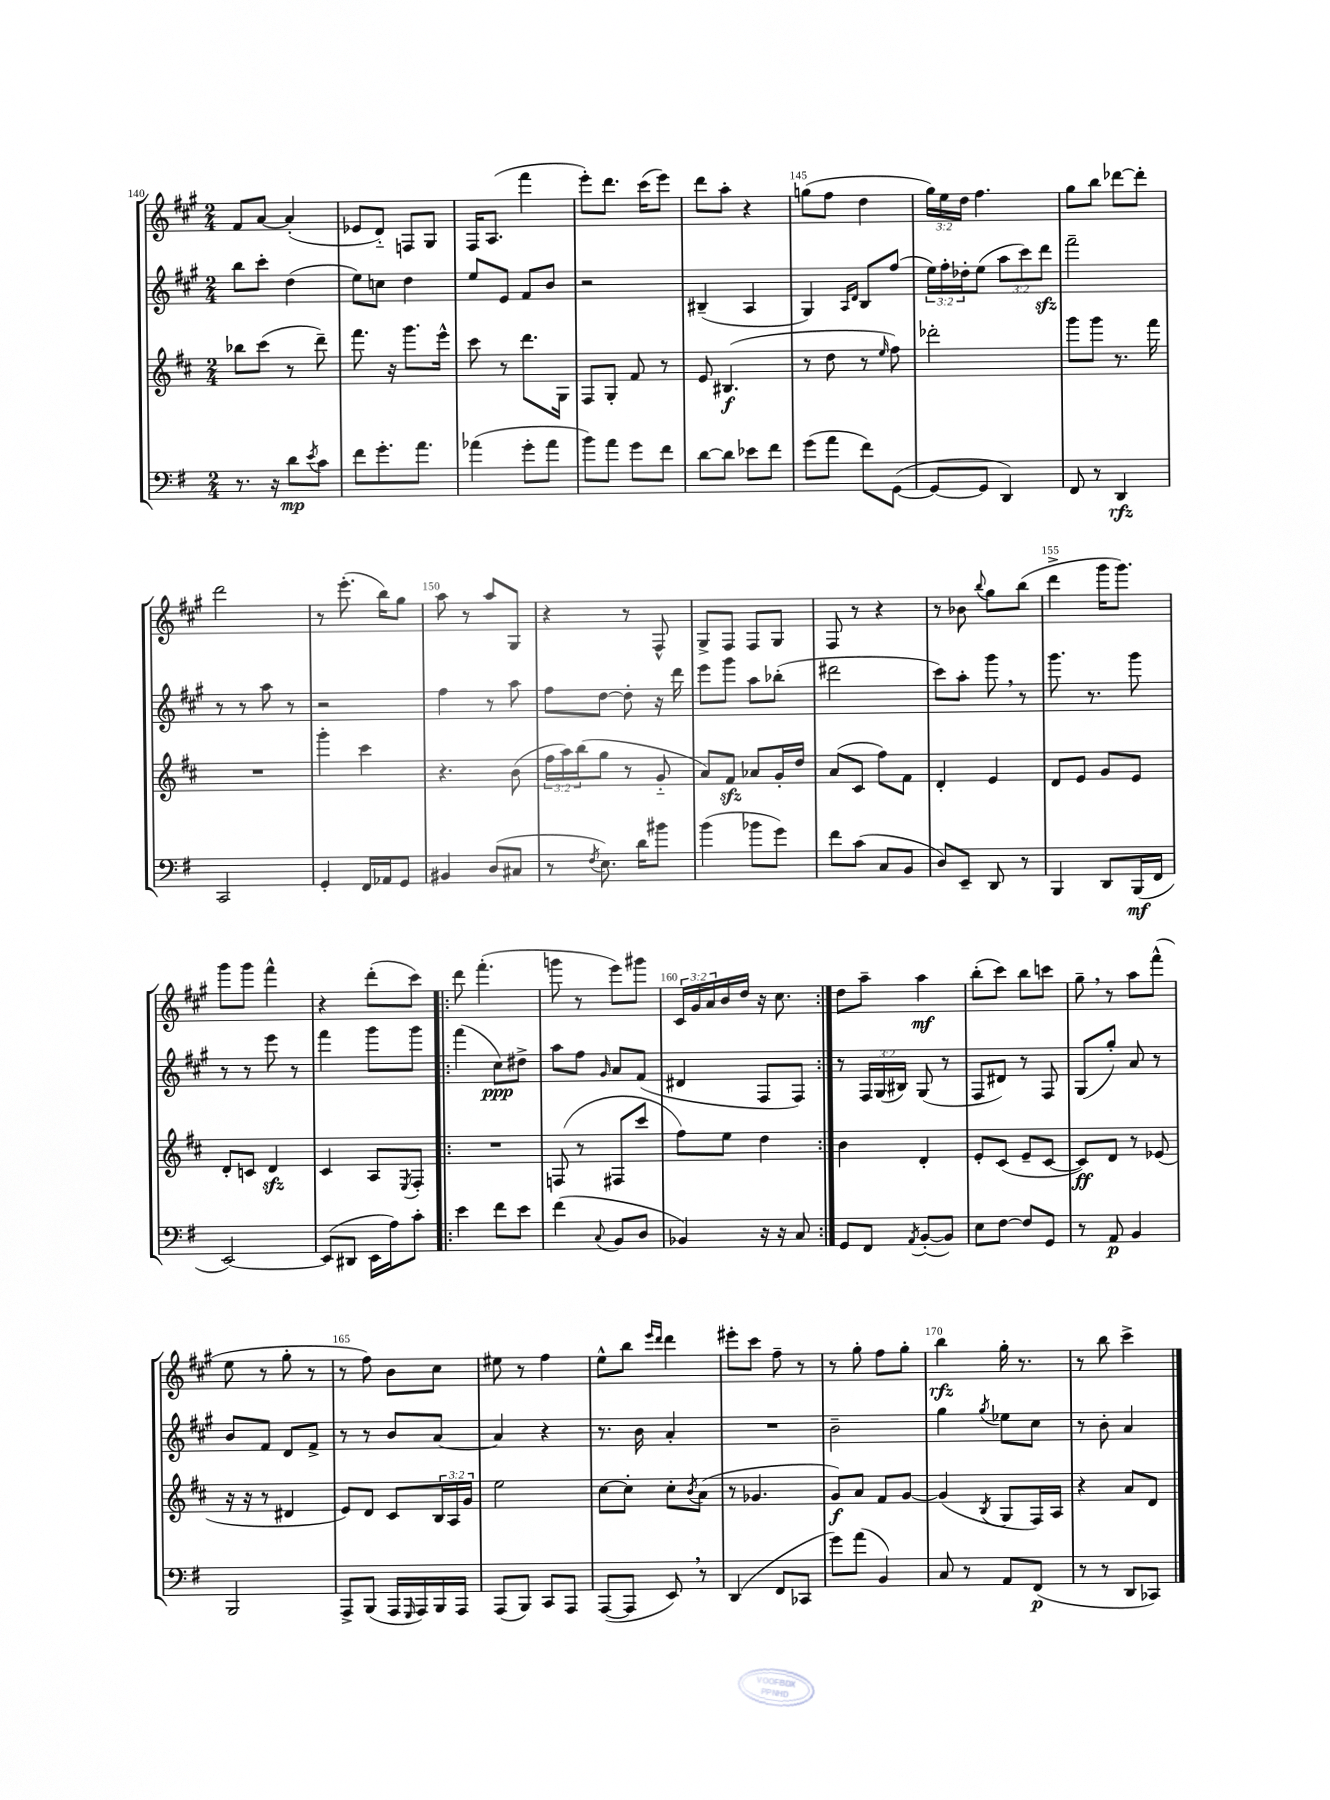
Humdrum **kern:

**kern	**dynam	**kern	**dynam	**kern	**dynam	**kern	**dynam
*part4	*part4	*part3	*part3	*part2	*part2	*part1	*part1
*staff4	*staff4	*staff3	*staff3	*staff2	*staff2	*staff1	*staff1
*clefF4	*	*clefG2	*	*clefG2	*	*clefG2	*
*k[f#]	*	*k[f#c#]	*	*k[f#c#g#]	*	*k[f#c#g#]	*
*M2/4	*	*M2/4	*	*M2/4	*	*M2/4	*
=140	=140	=140	=140	=140	=140	=140	=140
8.r	.	8bb-X\L	.	8bb\L	.	8f#/L	.
.	.	(8ccc#\J	.	8ccc#'\J	.	[8a/J	.
16r	.	.	.	.	.	.	.
8d\L	mp	8r	.	(4dd\	.	(4a'/]	.
8qe/	.	.	.	.	.	.	.
8c\J	.	8ddd~\)	.	.	.	.	.
=141	=141	=141	=141	=141	=141	=141	=141
8f#\L	.	8.fff#\	.	8ee\L)	.	8e-X/L	.
8.g'\	.	.	.	8ccn\J	.	8d/J)	.
.	.	16r	.	.	.	.	.
.	.	8.ggg\L	.	4dd\	.	8Fn/L	.
8.a\J	.	.	.	.	.	.	.
.	.	.	.	.	.	8G#/J	.
.	.	16eee^^\Jk	.	.	.	.	.
=142	=142	=142	=142	=142	=142	=142	=142
(4a-X\	.	8ccc#\	.	8ee/L	.	16F#/KL	.
.	.	.	.	.	.	(8.A/J	.
.	.	8r	.	8e/J	.	.	.
8g'\L	.	8.ddd\L	.	8f#/L	.	4fff#\	.
8a-\J	.	.	.	8b/J	.	.	.
.	.	16G\Jk	.	.	.	.	.
=143	=143	=143	=143	=143	=143	=143	=143
8b\L)	.	8F#/L	.	2r	.	8eee'\L)	.
8a\J	.	8G'/J	.	.	.	8.ddd\J	.
8g\L	.	8f#/	.	.	.	.	.
.	.	.	.	.	.	(16ccc#\KL	.
8f#\J	.	8r	.	.	.	8eee\J)	.
=144	=144	=144	=144	=144	=144	=144	=144
[8d\L	.	8e/	.	(4B#X~/	.	8ddd\L	.
8d\J]	.	(4.B#X/	f	.	.	8aa'\J	.
8e-X\L	.	.	.	4A/	.	4r	.
8f#\J	.	.	.	.	.	.	.
=145	=145	=145	=145	=145	=145	=145	=145
(8g\L	.	8r	.	4G#/)	.	(8ggn\L	.
8a\J	.	8dd\	.	.	.	8ff#\J	.
.	.	.	.	16qqA/LL	.	.	.
.	.	.	.	16qqd/JJ	.	.	.
8f#\L)	.	8r	.	8B/L	.	4dd\	.
.	.	16qqee/	.	.	.	.	.
([8GG\J	.	8ff#\)	.	(8ff#/J	.	.	.
=146	=146	=146	=146	=146	=146	=146	=146
8GG/L_	.	2ddd-X'\	.	24ee\LL)	.	24gg#\LL)	.
.	.	.	.	24ff#'\	.	24ee\	.
.	.	.	.	24dd-X'\J	.	24dd\JJ	.
8GG/J]	.	.	.	(8ee\J	.	4.ff#\	.
4DD/)	.	.	.	12aa\L	.	.	.
.	.	.	.	12ccc#\)	.	.	.
.	.	.	.	12dddzz\J	.	.	.
=147	=147	=147	=147	=147	=147	=147	=147
8FF#/	.	8ggg\L	.	2fff#~\	.	8gg#\L	.
8r	.	8ggg\J	.	.	.	8bb\J	.
4DD/	rfz	8.r	.	.	.	[8ddd-X\L	.
.	.	.	.	.	.	8ddd-'\J]	.
.	.	16fff#\	.	.	.	.	.
!!LO:LB:g=z
=148	=148	=148	=148	=148	=148	=148	=148
2CC/	.	2r	.	8r	.	2ddd\	.
.	.	.	.	8r	.	.	.
.	.	.	.	8aa\	.	.	.
.	.	.	.	8r	.	.	.
=149	=149	=149	=149	=149	=149	=149	=149
4GG'/	.	4ggg'\	.	2r	.	8r	.
.	.	.	.	.	.	(8.eee'\	.
16FF#/LL	.	4ccc#\	.	.	.	.	.
16AA-X/J	.	.	.	.	.	16bb\KL)	.
8GG/J	.	.	.	.	.	8gg#\J	.
=150	=150	=150	=150	=150	=150	=150	=150
4BB#X/	.	4.r	.	4ff#\	.	8aa\	.
.	.	.	.	.	.	8r	.
(8D/L	.	.	.	8r	.	8aa/L	.
8C#X/J	.	(8b\	.	8aa\	.	8G#/J	.
=151	=151	=151	=151	=151	=151	=151	=151
8r	.	24ff#\LL	.	8ff#\L	.	4r	.
.	.	24aa\)	.	.	.	.	.
.	.	(24bb\J	.	.	.	.	.
8qF#/	.	.	.	.	.	.	.
8.E\)	.	8gg\J	.	[8dd\J	.	.	.
.	.	8r	.	8dd'\]	.	8r	.
16d\KL	.	.	.	.	.	.	.
8b#X\J	.	8g/	.	16r	.	8F#^^/	.
.	.	.	.	16ddd\	.	.	.
=152	=152	=152	=152	=152	=152	=152	=152
(4b\	.	8a/L)	.	8eee\L	.	8G#^/L	.
.	.	8f#zz/J	.	8ggg#\J	.	8F#/J	.
8b-X\L	.	8a-X/L	.	8aa\L	.	8F#/L	.
8g\J)	.	16g'/L	.	(8bb-X'\J	.	8G#/J	.
.	.	16dd/JJ	.	.	.	.	.
=153	=153	=153	=153	=153	=153	=153	=153
8f#\L	.	(8a/L	.	2ddd#X\	.	8F#/	.
(8c\J	.	8c#/J	.	.	.	8r	.
8C/L	.	8ff#\L)	.	.	.	4r	.
8BB/J	.	8f#\J	.	.	.	.	.
=154	=154	=154	=154	=154	=154	=154	=154
8D/L)	.	4d'/	.	8ccc#\L)	.	8r	.
8EE~/J	.	.	.	8aa'\J	.	8b-X\	.
.	.	.	.	.	.	8qqbb/	.
8DD/	.	4e/	.	8ggg#,\	.	8gg#\L	.
8r	.	.	.	8r	.	(8bb\J	.
=155	=155	=155	=155	=155	=155	=155	=155
4BBB/	.	8d/L	.	8.ggg#\	.	4ddd^\	.
.	.	8e/J	.	.	.	.	.
.	.	.	.	8.r	.	.	.
8DD/L	.	8g/L	.	.	.	16ggg#\KL	.
.	.	.	.	.	.	8.ggg#\J)	.
(16BBB/L	mf	8e/J	.	8ggg#\	.	.	.
16FF#/JJ	.	.	.	.	.	.	.
!!LO:LB:g=z
=156	=156	=156	=156	=156	=156	=156	=156
[2EE/)	.	8d'/L	.	8r	.	8ggg#\L	.
.	.	8cn/J	.	8r	.	8ggg#\J	.
.	.	4dzz/	.	8eee\	.	4fff#^^\	.
.	.	.	.	8r	.	.	.
=157	=157	=157	=157	=157	=157	=157	=157
(8EE/L]	.	4c#/	.	4fff#\	.	4r	.
8DD#X/J	.	.	.	.	.	.	.
16EE\LL	.	8A/L	.	8ggg#\L	.	(8ddd'\L	.
16A\J)	.	.	.	.	.	.	.
.	.	8qE/	.	.	.	.	.
8c'\J	.	8F#'/J	.	8ggg#\J	.	8ccc#\J)	.
=158!|:	=158!|:	=158!|:	=158!|:	=158!|:	=158!|:	=158!|:	=158!|:
4e\	.	2r	.	(4fff#\	.	8ddd\	.
.	.	.	.	.	.	(4.fff#'\	.
8f#\L	.	.	.	8cc#\L)	ppp	.	.
8e\J	.	.	.	8dd#X^\J	.	.	.
=159	=159	=159	=159	=159	=159	=159	=159
(4f#\	.	(8Fn/	.	8aa\L	.	8gggn\	.
.	.	8r	.	8ff#\J	.	8r	.
8qqC/	.	.	.	16qqg#/	.	.	.
8BB/L	.	8F#X/L	.	8a/L	.	8eee\L)	.
8D/J	.	8ccc#/J	.	(8f#/J	.	8ggg#X\J	.
=160	=160	=160	=160	=160	=160	=160	=160
4BB-X/)	.	8ff#\L)	.	4d#X/	.	24c#/LL	.
.	.	.	.	.	.	24g#/	.
.	.	.	.	.	.	24a/	.
.	.	8ee\J	.	.	.	16b/	.
.	.	.	.	.	.	16dd/JJ	.
16r	.	4dd\	.	8F#/L	.	16r	.
16r	.	.	.	.	.	8.cc#\	.
8C/	.	.	.	8F#/J)	.	.	.
=161:|!	=161:|!	=161:|!	=161:|!	=161:|!	=161:|!	=161:|!	=161:|!
8GG/L	.	4b\	.	8r	.	8dd\L	.
8FF#/J	.	.	.	24F#/LL	.	8aa~\J	.
.	.	.	.	(24G#/	.	.	.
.	.	.	.	24B#X/JJ)	.	.	.
8qAA/	.	.	.	.	.	.	.
([8BB'/L	.	4d'/	.	(8G#/	.	4aa\	mf
8BB/J])	.	.	.	8r	.	.	.
=162	=162	=162	=162	=162	=162	=162	=162
8E\L	.	8e'/L	.	8F#/L	.	(8bb'\L	.
[8F#\J	.	(8c#/J	.	8d#X/J)	.	8ccc#\J)	.
8F#/L]	.	8e~/L	.	8r	.	8bb\L	.
8GG/J	.	[8c#/J	.	8F#/	.	8cccn\J	.
=163	=163	=163	=163	=163	=163	=163	=163
8r	.	8c#/L])	ff	(8G#/L	.	8gg#~,\	.
8AA/	p	8d/J	.	8gg#'/J)	.	8r	.
4BB/	.	8r	.	8a/	.	8aa\L	.
.	.	(8e-X/	.	8r	.	(8fff#^^\J	.
!!LO:LB:g=z
=164	=164	=164	=164	=164	=164	=164	=164
2BBB/	.	16r	.	8b/L	.	8ee\	.
.	.	16r	.	.	.	.	.
.	.	8r	.	8f#/J	.	8r	.
.	.	4d#X/	.	8d/L	.	8gg#'\	.
.	.	.	.	8f#^/J	.	8r	.
=165	=165	=165	=165	=165	=165	=165	=165
8AAA^/L	.	8e/L)	.	8r	.	8r	.
(8BBB/J	.	8d/J	.	8r	.	8ff#\)	.
16AAA/LL	.	8c#/L	.	8b/L	.	8b\L	.
16qqGGG/	.	.	.	.	.	.	.
16AAA/)	.	.	.	.	.	.	.
16BBB/	.	24B/L	.	[8a/J	.	8cc#\J	.
.	.	24A/	.	.	.	.	.
16AAA/JJ	.	.	.	.	.	.	.
.	.	24g/JJ	.	.	.	.	.
=166	=166	=166	=166	=166	=166	=166	=166
(8AAA/L	.	2ee\	.	4a/]	.	8ee#X\	.
8BBB/J)	.	.	.	.	.	8r	.
8CC/L	.	.	.	4r	.	4ff#\	.
8AAA/J	.	.	.	.	.	.	.
=167	=167	=167	=167	=167	=167	=167	=167
([8AAA/L	.	[8cc#\L	.	8.r	.	8ee^^\L	.
8AAA/J]	.	8cc#'\J]	.	.	.	8bb\J	.
.	.	.	.	16b\	.	.	.
.	.	.	.	.	.	16qqeee/LL	.
.	.	.	.	.	.	16qqddd/JJ	.
8EE,/)	.	8cc#'\L	.	4a'/	.	4ddd\	.
.	.	8qb/	.	.	.	.	.
8r	.	(8a\J	.	.	.	.	.
=168	=168	=168	=168	=168	=168	=168	=168
(4DD/	.	8r	.	2r	.	8eee#X'\L	.
.	.	4.g-X/	.	.	.	8ccc#\J	.
8FF#/L	.	.	.	.	.	8ff#~\	.
8CC-X/J	.	.	.	.	.	8r	.
=169	=169	=169	=169	=169	=169	=169	=169
8g\L)	.	8g/L)	f	2b~\	.	8r	.
(8a\J	.	8a/J	.	.	.	8gg#'\	.
4BB/)	.	8f#/L	.	.	.	8ff#\L	.
.	.	[8g/J	.	.	.	8gg#'\J	.
=170	=170	=170	=170	=170	=170	=170	=170
8C/	.	(4g/]	.	4gg#\	.	4bb\	rfz
8r	.	.	.	.	.	.	.
.	.	8qB/	.	8qgg#/	.	.	.
8AA/L	.	8G/L	.	8ee-X\L	.	16gg#'\	.
.	.	.	.	.	.	8.r	.
(8FF#/J	p	16F#/L)	.	8cc#\J	.	.	.
.	.	16A/JJ	.	.	.	.	.
=171	=171	=171	=171	=171	=171	=171	=171
8r	.	4r	.	8r	.	8r	.
8r	.	.	.	8b'\	.	8bb\	.
8DD/L	.	8a/L	.	4a/	.	4ccc#^\	.
8CC-X/J)	.	8d/J	.	.	.	.	.
==	==	==	==	==	==	==	==
*-	*-	*-	*-	*-	*-	*-	*-
